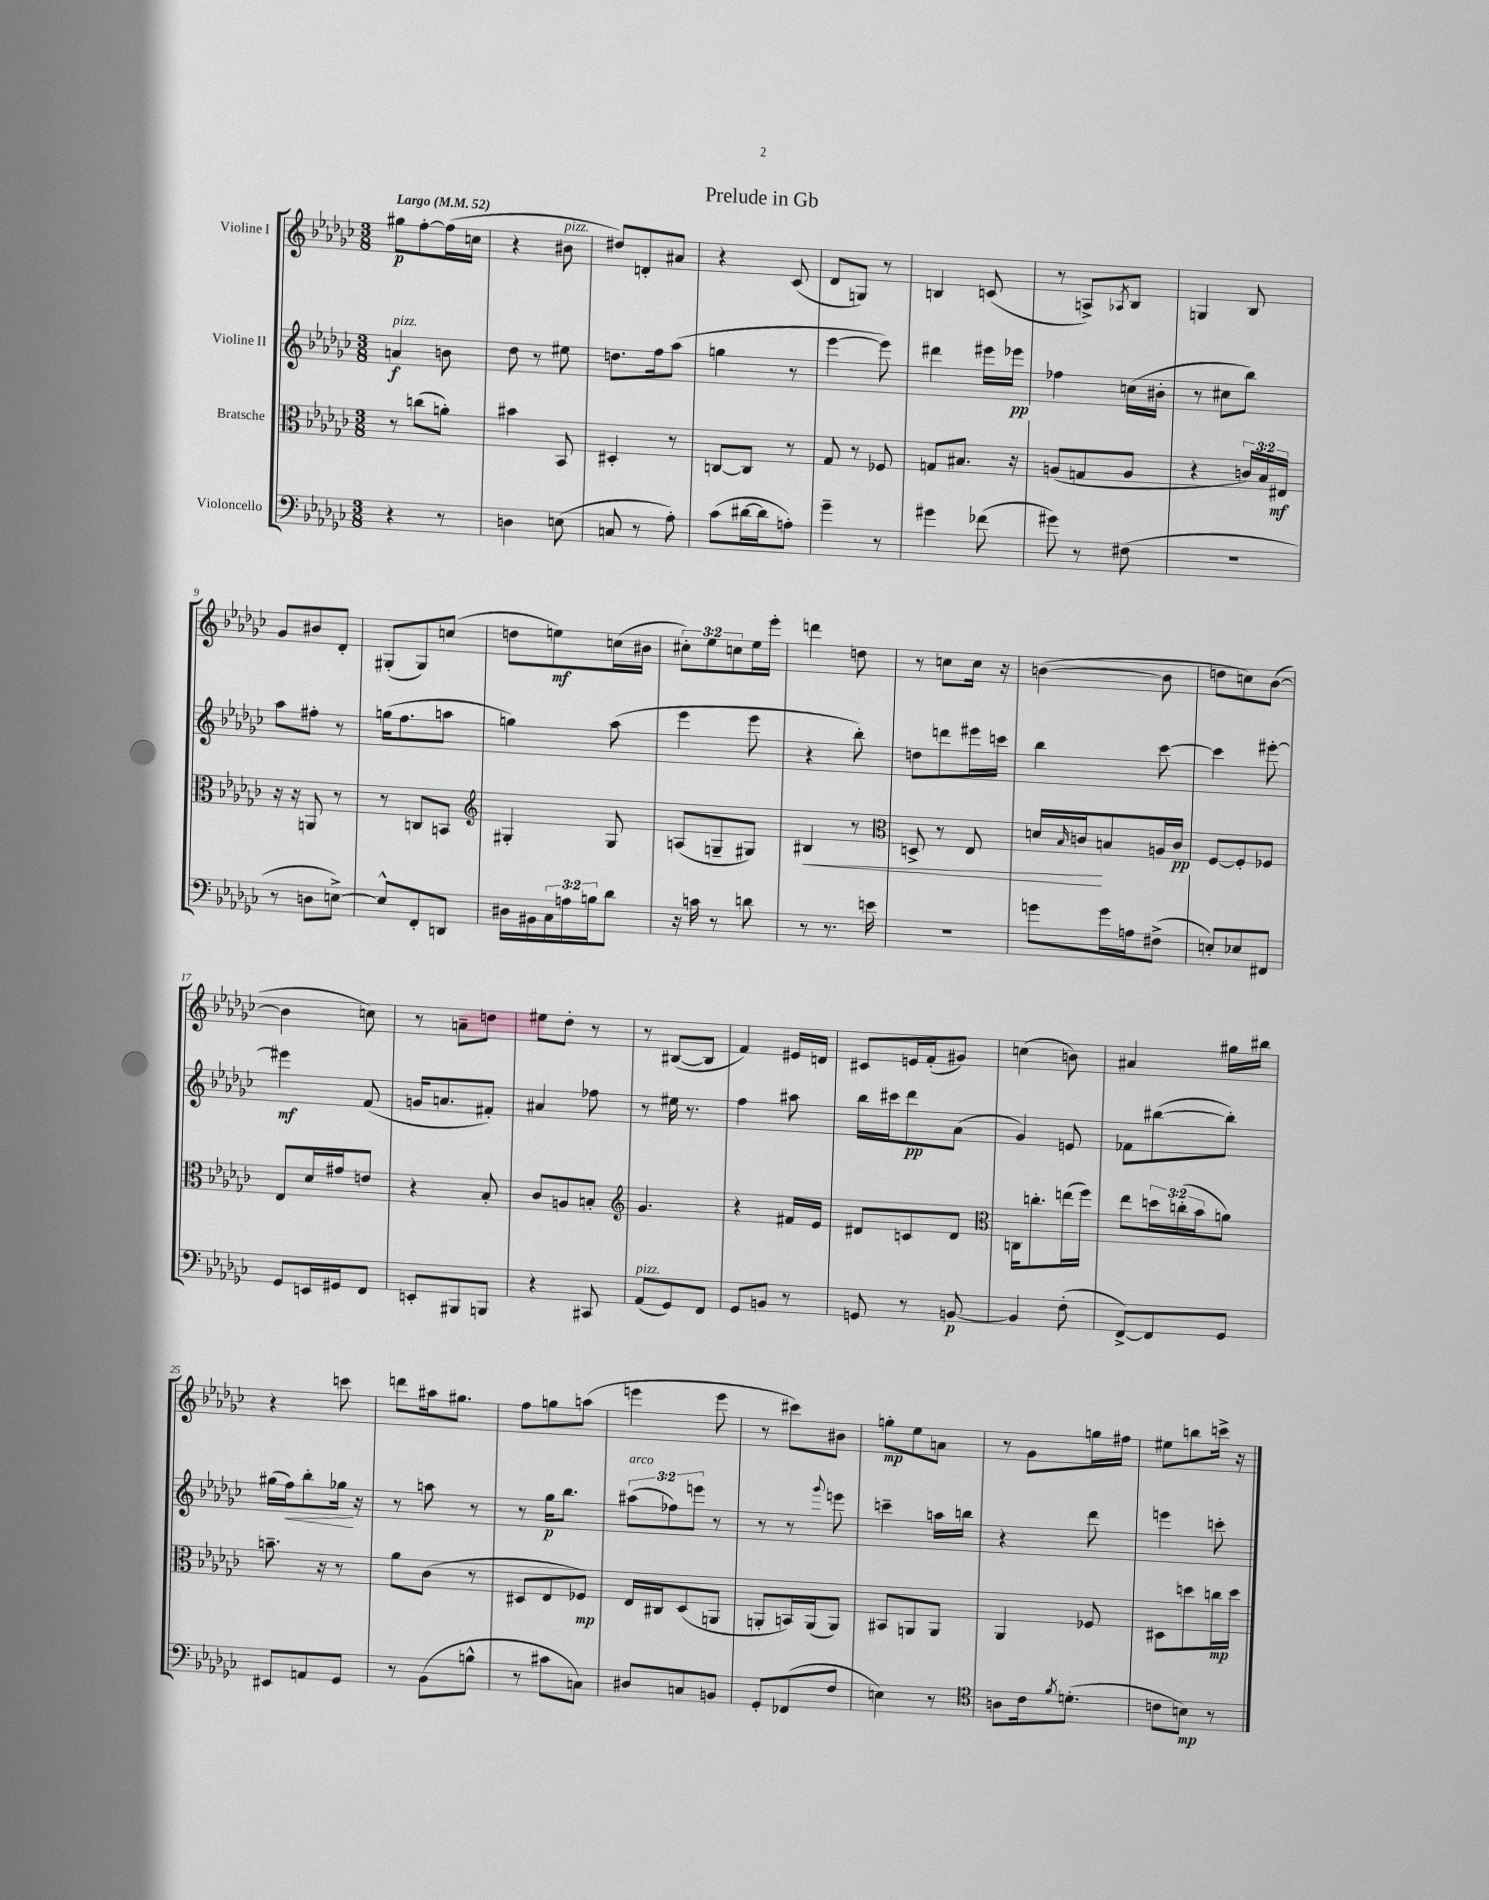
\header { title = "Prelude in Gb" }
<<
\new StaffGroup <<
\new Staff = "s0" \with { instrumentName = "Violine I" } {
    \clef treble \key ges \major \numericTimeSignature \time 3/8 \override Staff.TupletNumber.text = #tuplet-number::calc-fraction-text \tempo "Largo" 4 = 52
    gis''8\p f''8~-. f''16( c''16 |
    r4 bis'8^\markup { \italic "pizz." } |
    dis''8) d'8-. ais'8 |
    r4 ces'8( |
    des'8 g8) r8 |
    b4 c'8( |
    r8 a8->) \acciaccatura { aes8 } bes8 |
    g4 bes8 |
    ges'8 bis'8 des'8-. |
    gis8-.( gis8) c''8( |
    d''8 e''8\mf) c''16( bis'16 |
    \tuplet 3/2 { cis''8-.) ees''8 c''8 } ees''16 ees'''16-. |
    d'''4 d''8 |
    r8 c''8 c''16 r16 |
    b'4~( b'8 |
    d''8 c''8) bes'8~( |
    bes'4 c''8) |
    r8 a'8-- d''8 |
    eis''8 des''8-. r8 |
    r8 bis8~( bis8 |
    f'4) eis'16 d'16 |
    cis'8 e'16 f'16-.( gis'8) |
    c''4( b'8) |
    ais'4 gis''16 bis''16 |
    r4 c'''8 |
    d'''8 ais''16 gis''8. |
    f''8 g''8 a''8( |
    e'''4 e'''8 |
    r8 cis'''8) bis'8 |
    g''8-.\mp ees''8 a'8 |
    r8 ges'8 g''16 fis''16 |
    eis''8 b''8 c'''16-> r16 \bar "|." |
}
\new Staff = "s1" \with { instrumentName = "Violine II" } {
    \clef treble \key ges \major \numericTimeSignature \time 3/8 \override Staff.TupletNumber.text = #tuplet-number::calc-fraction-text
    a'4\f^\markup { \italic "pizz." } b'8 |
    des''8 r8 eis''8 |
    d''8. f''16 aes''8( |
    g''4 r8 |
    ees'''4~ ees'''8) |
    dis'''4 eis'''16 ees'''16\pp |
    fes''4 c''16( bis'16-. |
    r8 cis''8 bes''8) |
    aes''8 fis''8-. r8 |
    g''16( f''8. a''8 |
    g''4) aes''8( |
    ees'''4 ees'''8 |
    r4 bes''8-.) |
    d''8 d'''8 eis'''16 c'''16 |
    bes''4 ces'''8~ |
    ces'''4 eis'''8~-. |
    eis'''4\mf f'8( |
    g'16 a'8. fis'8-.) |
    ais'4 fes''8 |
    r8 eis''16 r8. |
    f''4 ais''8 |
    bes''16 cis'''16 des'''8\pp aes'8( |
    ges'4) e'8 |
    fes'8 bis''8~( bis''8-.) |
    gis''16( f''16\<) bes''8-. ges''16\! r16 |
    r8 a''8 r8 |
    r8 ges''16\p bes''8. |
    \tuplet 3/2 { ais''8^\markup { \italic "arco" }( fes''8) e'''8 } r8 |
    r8 r8 \appoggiatura { ges'''8 } e'''8 |
    c'''4-- a''16 b''16 |
    r4 des'''8 |
    e'''4 c'''8-. \bar "|." |
}
\new Staff = "s2" \with { instrumentName = "Bratsche" } {
    \clef alto \key ges \major \numericTimeSignature \time 3/8 \override Staff.TupletNumber.text = #tuplet-number::calc-fraction-text
    r8 c''8( a'8-.) |
    bis'4 bes,8 |
    dis4-. r8 |
    c8~ c8 r8 |
    ges8 r8 fes8 |
    g8 bis8. r16 |
    a8( g8 a8 |
    r4 \tuplet 3/2 { c'16) bes16 eis16\mf } |
    r16 r16 a,8 r8 |
    r8 c8 b,8 |
    \clef treble gis4-. gis8 |
    a8( g8-- gis8) |
    bis4\< r8 |
    \clef alto d8-> r8 ees8 |
    d'16 \grace { bes16 } c'16\! b8 a16 c'16\pp |
    f8~ f8-. fes8 |
    ees8 des'16 gis'16 e'8 |
    r4 bes8-. |
    ces'8 a8 b8-. |
    \clef treble ges'4. |
    r4 fis'16 ees'16 |
    dis'8 c'8 dis'8 |
    \clef alto c16 c''8.-. e''16( f''16) |
    ees''8 \tuplet 3/2 { d''16 c''16-.( bes'16 } a'8) |
    b'8.-- r16 r8 |
    aes'8 ces'8( r8 |
    dis8 ees8 fes8\mp) |
    ees16 cis16 des8( a,8 |
    a,8-. b,16) a,16( a,8) |
    bis,8 a,8 a,8 |
    aes,4 fes8 |
    dis8 d''8 c''16\mp d''16 \bar "|." |
}
\new Staff = "s3" \with { instrumentName = "Violoncello" } {
    \clef bass \key ges \major \numericTimeSignature \time 3/8 \override Staff.TupletNumber.text = #tuplet-number::calc-fraction-text
    r4 r8 |
    d4 e8( |
    c8 r8 aes8-.) |
    ces'8( dis'16~ dis'16 a8-.) |
    ges'4-- r8 |
    gis'4 fes'8( |
    gis'8) r8 fis8( |
    R4. |
    r8 d8 e8~->) |
    e8-^ f,8-. d,8 |
    dis16 bis,16 \tuplet 3/2 { ces16 a16 b16 } des'8 |
    r16 c'16 r8 d'8 |
    r8 r8. e'16 |
    R4. |
    g'8 g'16 a16 fis8->( |
    e8-.) ees8 fis,8 |
    ges,8 e,16 gis,16 f,8 |
    e,8-. bis,,8 b,,8 |
    r4 cis,8 |
    aes,8^\markup { \italic "pizz." }( ges,8) f,8 |
    ges,8 b,8 r8 |
    g,8 r8 b,8~\p |
    b,4 f8-.( |
    f,8~->) f,8 ges,8 |
    eis,8 a,8 ges,8 |
    r8 bes,8( b8-^ |
    r8 cis'8 c8) |
    dis8 c8 b,8 |
    ges,8-. fes,8( f8 |
    e4) r8 |
    \clef tenor a8 ces'16 \acciaccatura { f'8 } d'8.-.( |
    c'8 b8\mp) r8 \bar "|." |
}
>>
>>
